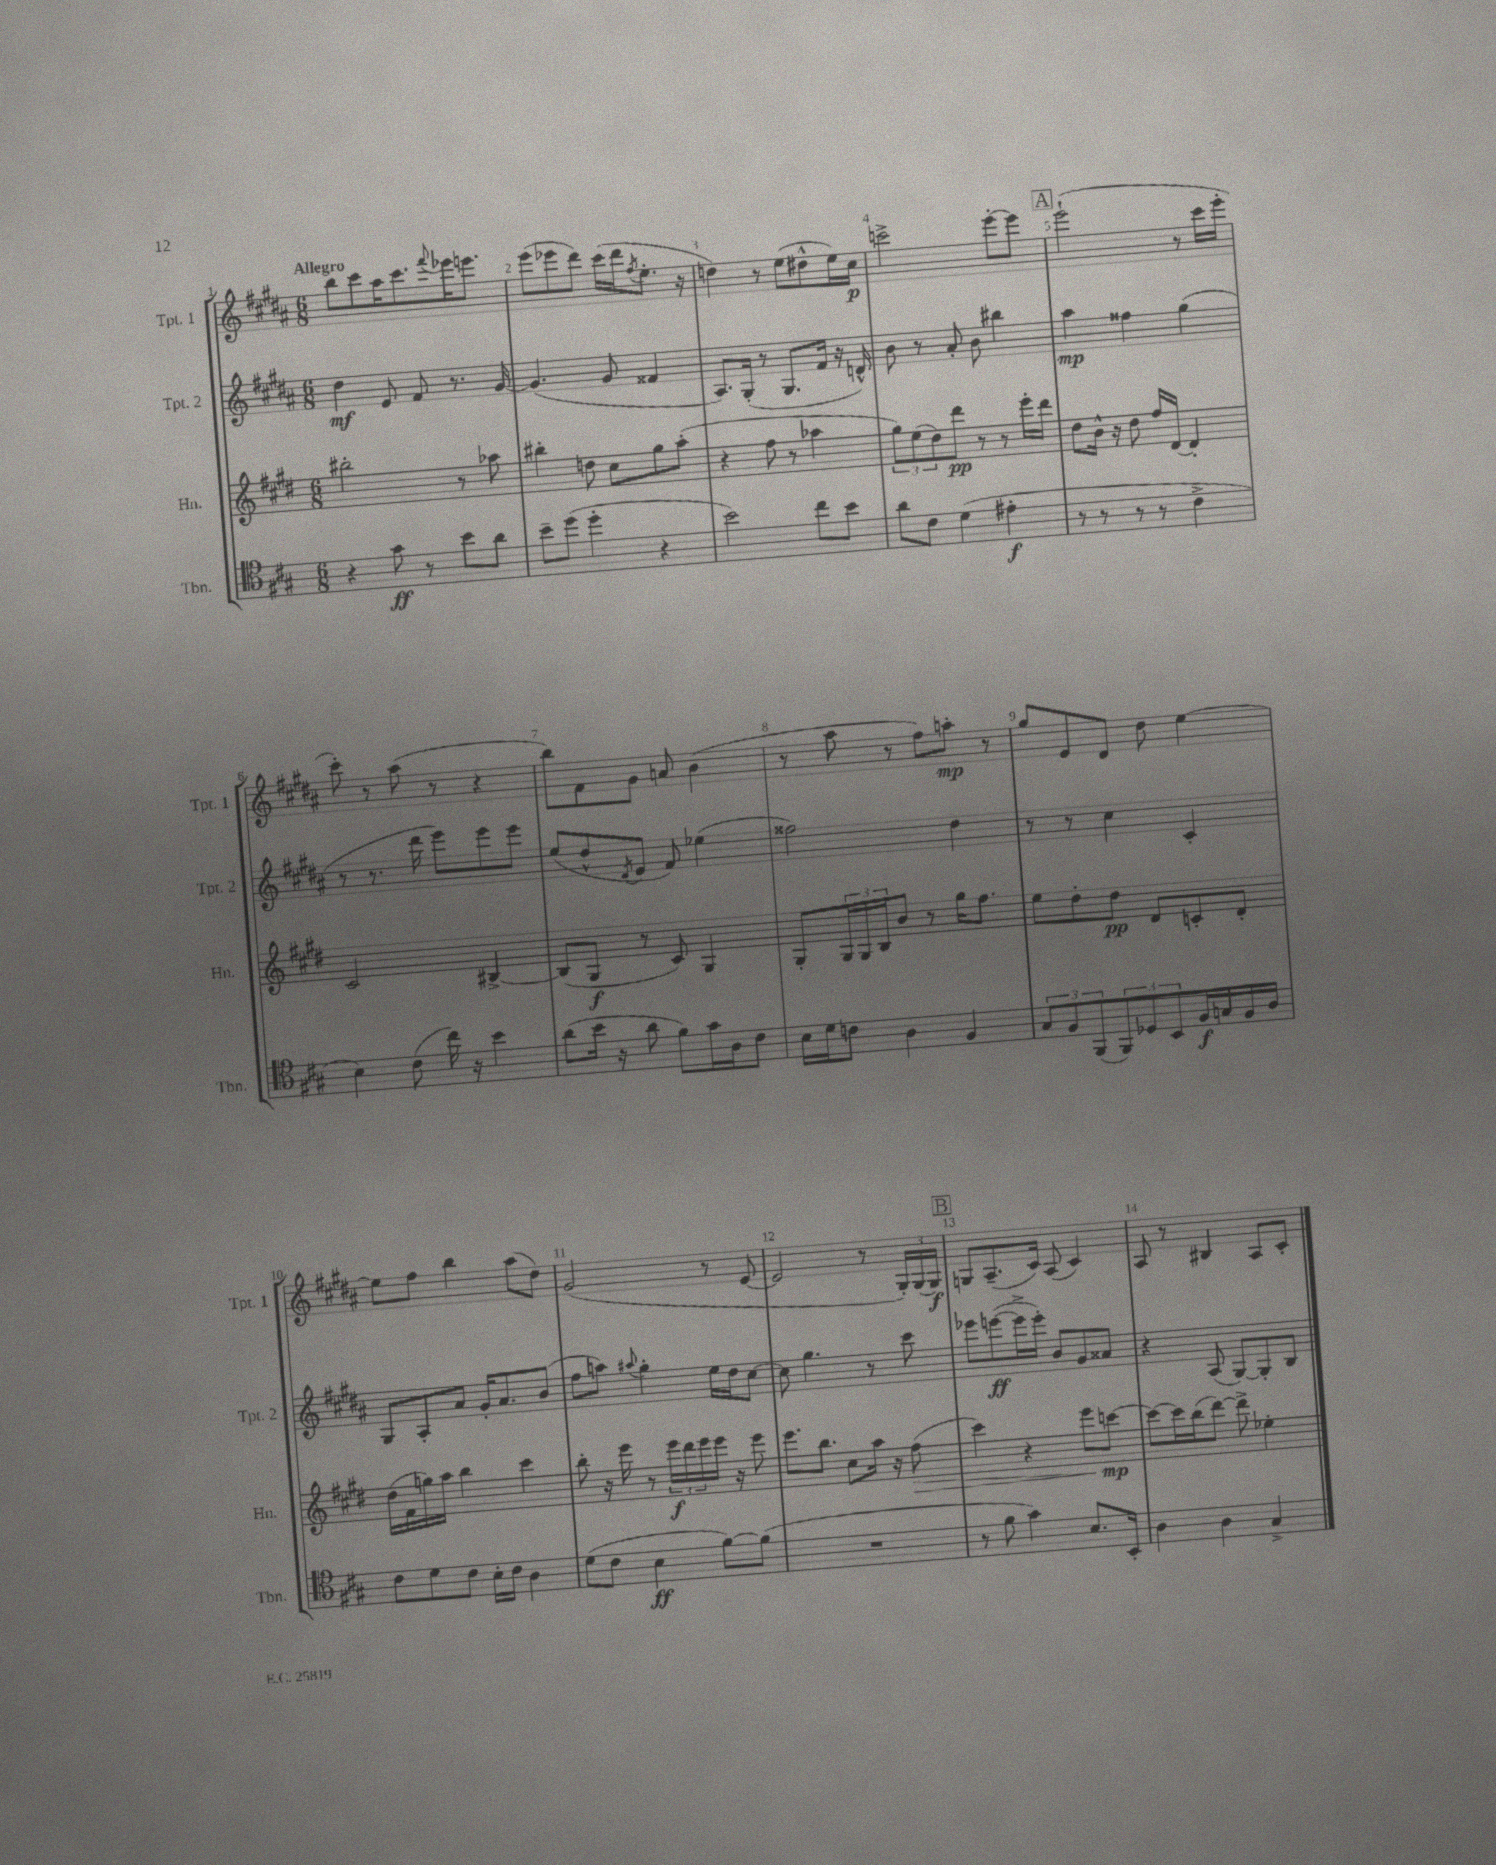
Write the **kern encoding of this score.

**kern	**kern	**kern	**kern
*staff4	*staff3	*staff2	*staff1
*clefC4	*clefG2	*clefG2	*clefG2
*k[f#c#g#]	*k[f#c#g#d#]	*k[f#c#g#d#a#]	*k[f#c#g#d#a#]
*M6/8	*M6/8	*M6/8	*M6/8
4r	2bb#'	4dd#	8bb
.	.	.	8ccc#
8g#	.	8e	16aa#
.	.	.	8.ccc#
8r	.	8f#	.
.	.	.	8qqfff#
8b	8r	8.r	16eee-
.	.	.	8.eee
8a	8aa-	.	.
.	.	[16g#	.
=	=	=	=
8b~	4bb#'	(4.g#]	(8eee
(8dd	.	.	8eee-
4dd'	8dd	.	8ddd#)
.	8cc#	8g#	(16ccc#
.	.	.	16ddd#
.	.	.	8qff#
4r	8gg#	4f##	8.ee'
.	(8aa'	.	.
.	.	.	16r
=	=	=	=
2b)	4r	8.A#)	4dd)
.	.	(16G#'	.
.	8ff#	8r	8r
.	8r	8.G#	(8ee
8cc#	4aa-	.	8dd#^^
.	.	16f#	.
8b	.	16r	16ee)
.	.	16d^^)	16cc#
=	=	=	=
8a	12gg#)	8b	2ccc^
.	(12ee	.	.
8c#	.	8r	.
.	12dd#)	.	.
(4d	8ddd#	8a#'	.
.	8r	8b	.
4e#'	8r	4bb#	[8eee'
.	16eee'	.	8eee]
.	16ddd#	.	.
=	=	=	=
8r	8dd#	4aa#	(2eee`
8r	16b^^	.	.
.	16r	.	.
8r	8dd#	4ff##	.
8r	16ff#	.	.
.	[16d#	.	.
4c#^	4d#']	(4gg#	8r
.	.	.	16ccc#
.	.	.	16eee'
=	=	=	=
4B)	2c#	8r	8ccc#')
.	.	8.r	8r
(8c#	.	.	(8aa#
.	.	16ddd#	.
16cc#)	.	8eee)	8r
16r	.	.	.
4b	[4B#^	8eee	4r
.	.	8eee	.
=	=	=	=
(8a	(8B#]	(8ee	8bb)
16b	8G#	8dd#^^	8f#
16r	.	.	.
.	.	8qd#	.
8a	8r	8e	8g#
8f#)	8c#)	8f#)	8a
16g#	4G#	(4ee-	(4b
16A	.	.	.
8c#	.	.	.
=	=	=	=
16B	8G#'	2ff##)	8r
16d	.	.	.
8c	24G#	.	8aa#
.	24G#	.	.
.	24B	.	.
4A	8b	.	8r
.	8r	.	8ff#)
4F#	16gg#	4dd#	8aa'
.	8.ff#	.	.
.	.	.	8r
=	=	=	=
12G#	8ee	8r	8gg#
12F#	.	.	.
.	8dd#'	8r	8e
(12FF#	.	.	.
12FF#)	8dd#	4cc#	8d#
12D-	.	.	.
.	8d#	.	8dd#
12BB	.	.	.
16F#	8c'	4c#'	[4ee
16G	.	.	.
16F#	8d#'	.	.
16A	.	.	.
=	=	=	=
8c#	(16dd#	8G#	8ee]
.	16f#	.	.
8d	16gg)	8A#'	8ff#
.	16aa	.	.
8c#	4bb	8a#	4bb
16B'	.	16g#'	.
16c#	.	8.a#	.
4A	4ccc#	.	(8aa#
.	.	(8b	8dd#)
=	=	=	=
(8d	8bb'	8ff#	(2g#
8c#	16r	8aa)	.
.	16eee	.	.
.	.	8qqaa#	.
4B	8r	4gg#'	.
.	24eee	.	.
.	24ddd#	.	.
.	24eee	.	.
[8f#)	16eee	16ee	8r
.	16r	16dd#	.
(8f#]	8eee	[8cc#	[8e
=	=	=	=
2.r	8.eee	8cc#]	2e]
.	.	4.gg#	.
.	8.bb	.	.
.	8cc#	.	.
.	16aa	8r	8r
.	16r	.	.
.	(8ff#	8ccc#	24G#')
.	.	.	(24G#
.	.	.	24G#)
=	=	=	=
8r	4ccc#)	8eee-	8G
8f#	.	([8eee	(8.A#~
4g#)	4r	16eee^]	.
.	.	16eee')	16c#)
.	.	8b	(8A#
8.B	8eee	8g#	4c#)
.	[8ccc	8a##	.
16BB'	.	.	.
=	=	=	=
4A	8ccc_	4r	8A#
.	16ccc]	.	8r
.	(16bb	.	.
4A	[8ddd#)	(8A#	4B#
.	8ddd#^]	[8G#)	.
4G#^	4ee-'	8G#']	8A#
.	.	8B	8c#'
==	==	==	==
*-	*-	*-	*-
